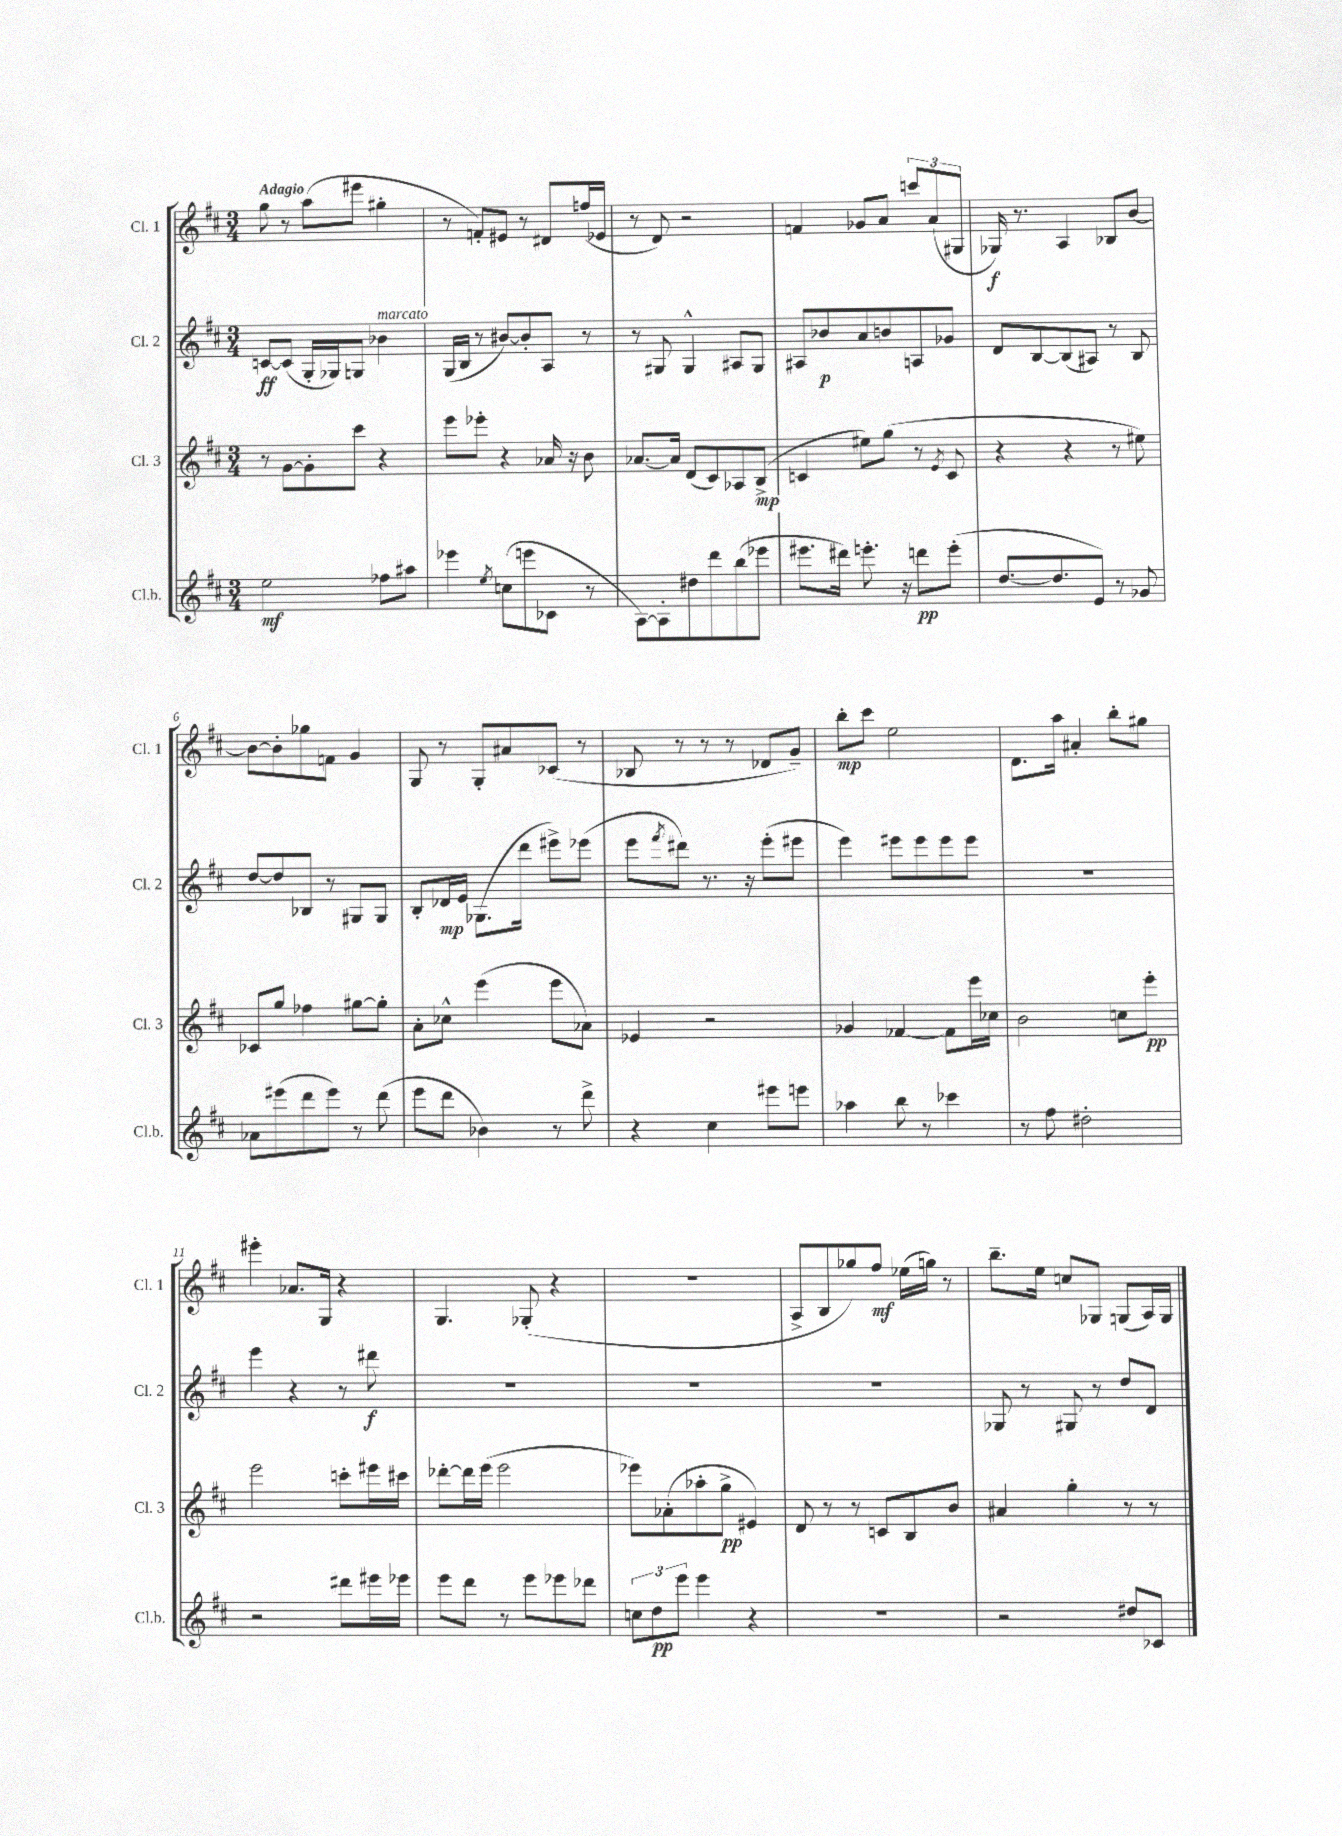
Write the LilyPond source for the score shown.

<<
\new StaffGroup <<
\new Staff = "s0" \with { instrumentName = "Cl. 1" shortInstrumentName = "Cl. 1" } {
    \clef treble \key d \major \numericTimeSignature \time 3/4 \tempo "Adagio"
    g''8 r8 a''8( eis'''8 gis''4-. |
    r8 f'8-.) eis'8 r8 dis'8 f''16( ees'16 |
    r8 d'8) r2 |
    f'4 ges'8 a'8 \tuplet 3/2 { c'''8 a'8( gis8 } |
    ges16\f) r8. a4 bes8 b'8~ |
    b'8~ b'8-. ges''8 f'8 g'4 |
    g8 r8 g8-. ais'8 ces'8( r8 |
    bes8 r8 r8 r8 des'8 g'8--) |
    b''8-.\mp cis'''8 e''2 |
    d'8. a''16 ais'4-. b''8-. gis''8 |
    eis'''4-. aes'8. g16 r4 |
    g4. ges8-.( r4 |
    R2. |
    a8-> b8 ges''8) fis''8\mf ees''16( g''16) r8 |
    b''8.-- e''16 c''8 ges8 g8( a16) g16 \bar "|." |
}
\new Staff = "s1" \with { instrumentName = "Cl. 2" shortInstrumentName = "Cl. 2" } {
    \clef treble \key d \major \numericTimeSignature \time 3/4
    c'8~\ff c'8( g16-. ges16) g8 bes'4^\markup { \italic "marcato" } |
    g16( b16 r8 bis'8~) bis'8-. a8 r8 |
    r8 gis8 gis4-^ ais8 gis8 |
    ais8 bes'8\p a'8 b'8 a8 ges'8 |
    d'8 b8~ b8( ais8) r8 b8 |
    d''8~ d''8 bes8 r8 gis8 gis8 |
    b8-. des'16\mp e'16 ges8.( d'''16 eis'''8->) ees'''8( |
    e'''8 \acciaccatura { fis'''8 } dis'''8) r8. r16 e'''8-.( eis'''8 |
    e'''4) eis'''8 eis'''8 eis'''8 eis'''8 |
    R2. |
    e'''4 r4 r8 dis'''8\f |
    R2. |
    R2. |
    R2. |
    ges8 r8 gis8 r8 d''8 d'8 \bar "|." |
}
\new Staff = "s2" \with { instrumentName = "Cl. 3" shortInstrumentName = "Cl. 3" } {
    \clef treble \key d \major \numericTimeSignature \time 3/4
    r8 g'8~ g'8-. cis'''8 r4 |
    e'''8 ees'''8-. r4 aes'16 r16 b'8 |
    aes'8.~ aes'16 d'8( cis'8) aes8 b8->\mp( |
    c'4 eis''8) g''8( r8 \acciaccatura { e'8 } c'8 |
    r4 r4 r8 eis''8) |
    ces'8 g''8 fes''4 gis''8~ gis''8-. |
    a'8-. ces''8-^ e'''4( e'''8 aes'8) |
    ees'4 r2 |
    ges'4 fes'4~ fes'8 e'''16 ces''16 |
    b'2 c''8 e'''8-.\pp |
    e'''2 c'''8-. eis'''16 cis'''16 |
    des'''8~-. des'''16 e'''16( e'''2 |
    ees'''8) aes'8-.( aes''8-. g''8->\pp eis'4) |
    d'8 r8 r8 c'8 b8 b'8 |
    ais'4 g''4-. r8 r8 \bar "|." |
}
\new Staff = "s3" \with { instrumentName = "Cl.b." shortInstrumentName = "Cl.b." } {
    \clef treble \key d \major \numericTimeSignature \time 3/4
    e''2\mf fes''8 ais''8 |
    ees'''4 \acciaccatura { e''8 } c''8( e'''8 ces'8 r8 |
    a8~) a8-. dis''8 d'''8 b''8( ees'''8 |
    eis'''8. dis'''16) e'''8.-. r16 d'''8\pp e'''8-.( |
    d''8.~ d''8. e'8) r8 ges'8 |
    aes'8 eis'''8( d'''8 eis'''8) r8 d'''8( |
    e'''8 d'''8 bes'4) r8 d'''8-> |
    r4 cis''4 eis'''8 e'''8 |
    aes''4 b''8 r8 ces'''4 |
    r8 fis''8 dis''2-. |
    r2 dis'''8 eis'''16 ees'''16 |
    e'''8 d'''8 r8 e'''8 ees'''8 des'''8 |
    \tuplet 3/2 { c''8 d''8\pp e'''8 } e'''4 r4 |
    R2. |
    r2 dis''8 ces'8 \bar "|." |
}
>>
>>
